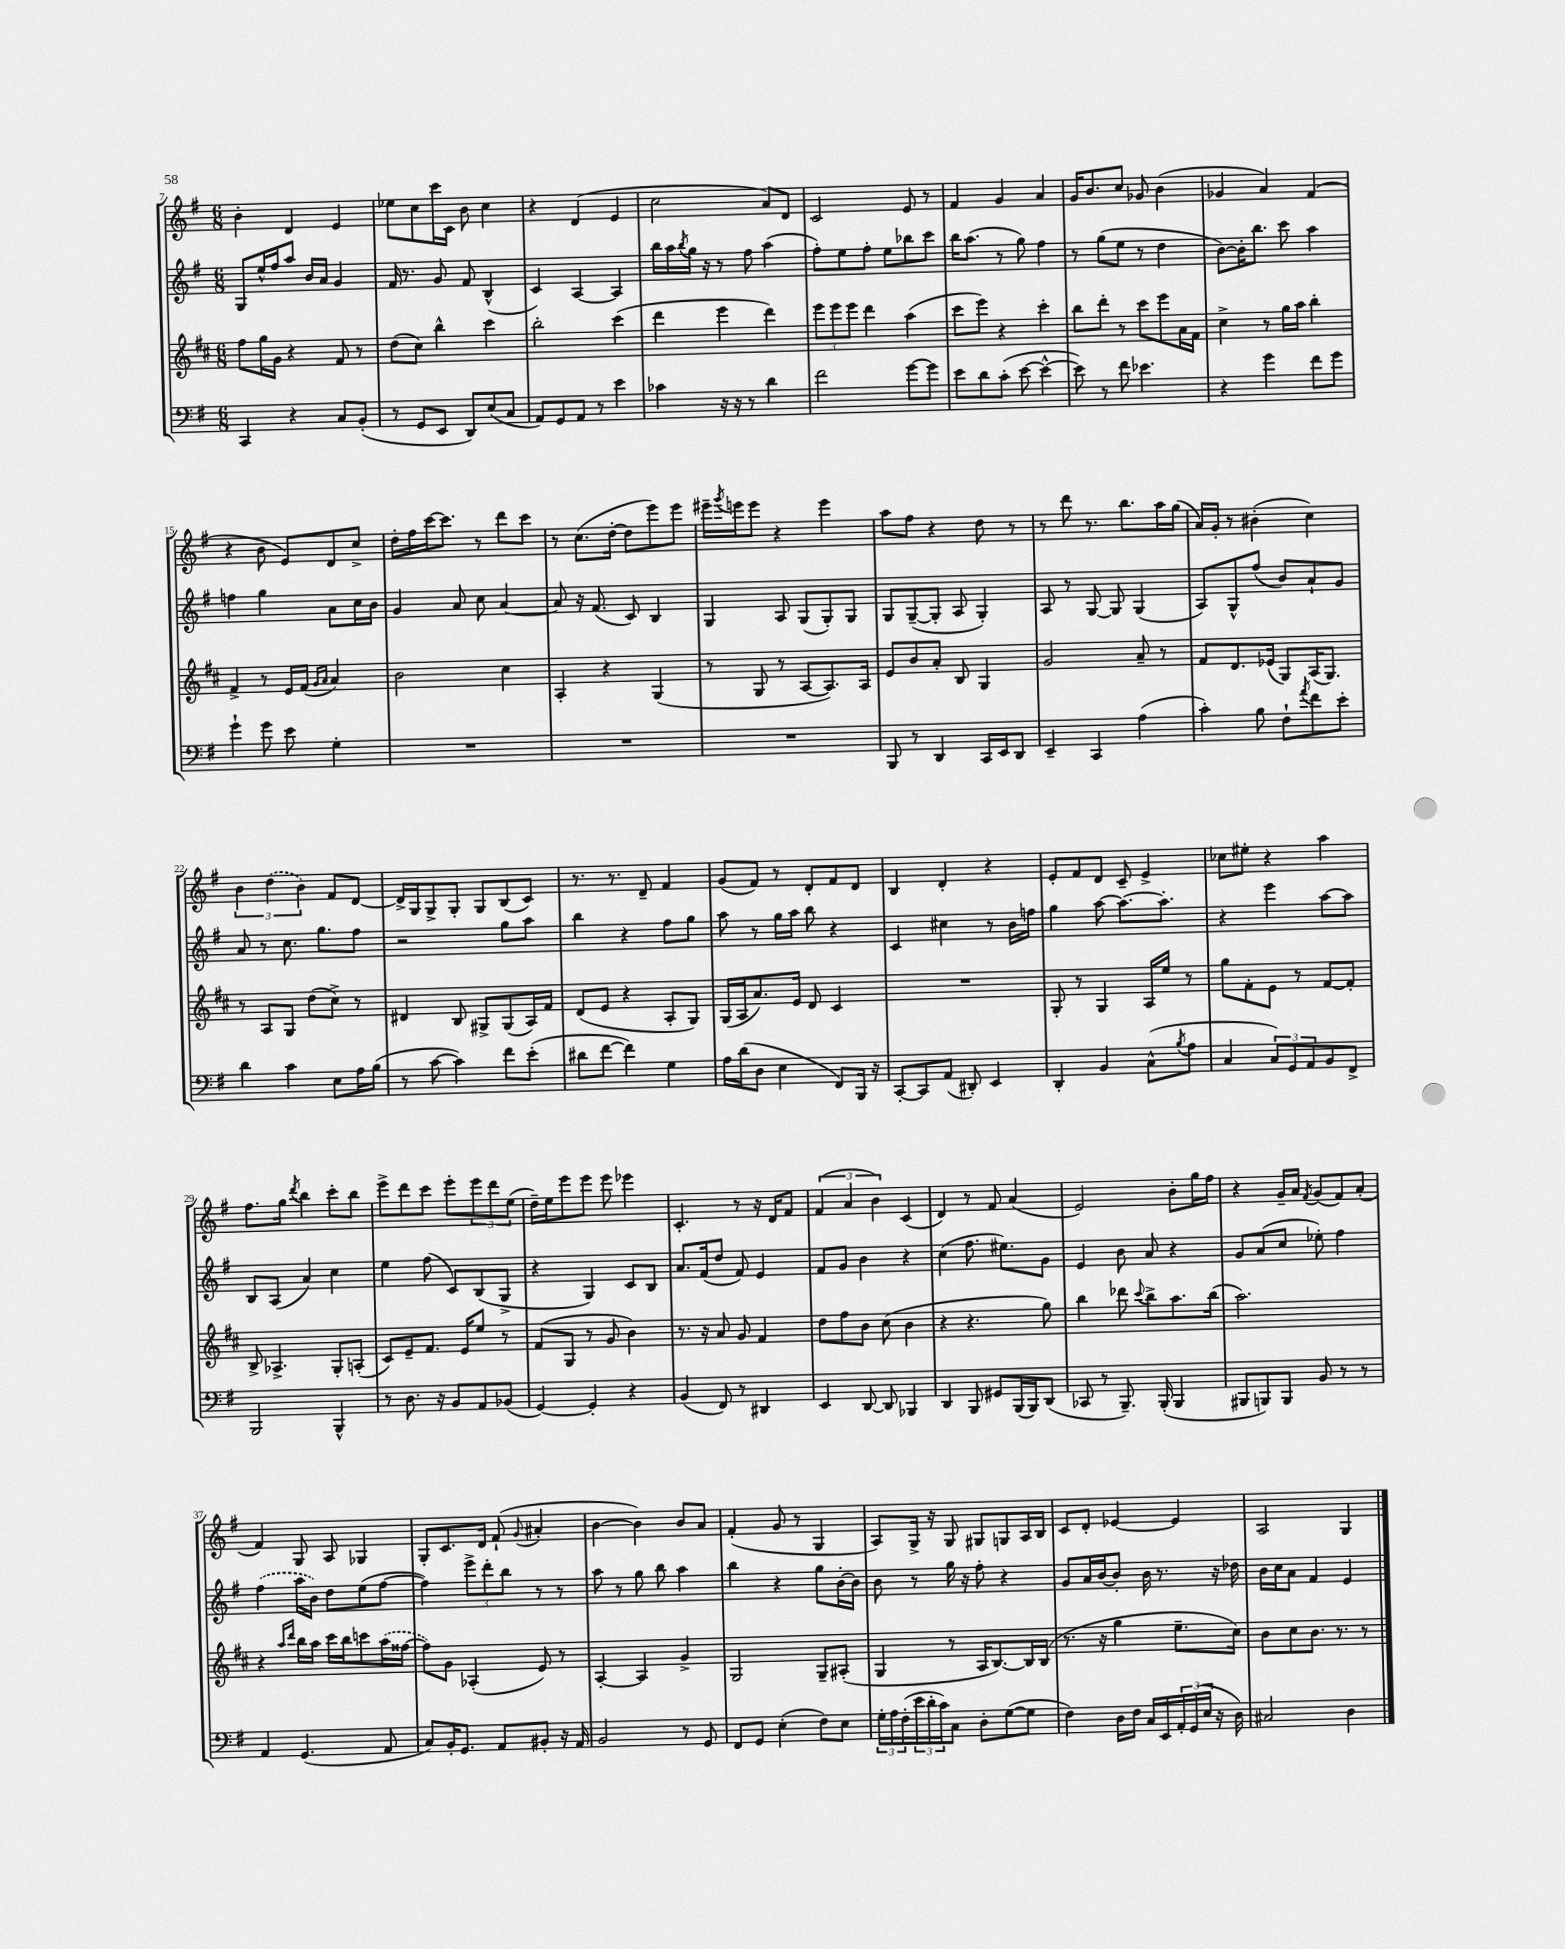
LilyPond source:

<<
\new StaffGroup <<
\new Staff = "s0" {
    \clef treble \key g \major \numericTimeSignature \time 6/8
    b'4-. d'4 e'4 |
    ees''8 c''8 c'''16 c'16 b'8 c''4 |
    r4 d'4( e'4 |
    c''2 a'8) d'8 |
    c'2 e'8 r8 |
    fis'4 g'4 a'4 |
    g'16 b'8. c''8 ges'8 b'4( |
    ges'4 a'4) fis'4( |
    r4 b'8 e'8) d'8 c''8-> |
    d''16-. fis''16 c'''16~ c'''8. r8 d'''8 c'''8 |
    r8 c''8.( d''16~-. d''8 e'''8) e'''8 |
    eis'''16-- \acciaccatura { g'''8 } e'''16 e'''8 r4 e'''4 |
    a''8 fis''8 r4 d''8 r8 |
    r8 d'''8 r8. b''8. a''16 g''16( |
    a'16) g'16-. r8 bis'4-.( c''4) |
    \tuplet 3/2 { b'4 \once \slurDashed d''4( b'4) } fis'8 d'8~ |
    d'16-> g16 g8-> g8-. g8 b8( c'8) |
    r8. r8. d'8-- fis'4 |
    g'8( fis'8) r8 d'8-. fis'8 d'8 |
    b4 d'4-. r4 |
    e'8-. fis'8 d'8 c'8-- e'4-> |
    ces''8 eis''8-. r4 a''4 |
    fis''8. g''16 \acciaccatura { d'''8 } b''4 c'''8-. b''8 |
    e'''8-> d'''8 c'''8 e'''8-. \tuplet 3/2 { e'''8 d'''8 e''8( } |
    d''16--) e''16 e'''8 e'''8 e'''8 ees'''4 |
    c'4.-. r8 r16 d'16 fis'8 |
    \tuplet 3/2 { fis'4( a'4 b'4) } c'4( |
    d'4) r8 fis'8 a'4( |
    e'2) b'8-. g''16 fis''16 |
    r4 g'16-- a'16 \acciaccatura { fis'8 } g'8( fis'8) a'8-.( |
    fis'4) g8 a8 ges4 |
    g8-. c'8. d'16 fis'8-!( \appoggiatura { g'8 } ais'4-. |
    b'4~ b'4) b'8 a'8 |
    fis'4-.( g'8 r8 g4 |
    a8) g16-> r16 g8 gis8 g8 a16 b16 |
    c'8 d'8-. ees'4~ ees'4 |
    a2 g4 \bar "|." |
}
\new Staff = "s1" {
    \clef treble \key g \major \numericTimeSignature \time 6/8
    g8 e''16-^ fis''16 a''8 b'16 a'16 g'4 |
    fis'16 r8. g'8 fis'8 b4-^( |
    c'4) a4~ a4 |
    b''16 a''16 \acciaccatura { b''8 } g''16 r16 r8 fis''8 a''4( |
    fis''8-.) e''8 fis''8-. e''8 bes''8 c'''8 |
    b''16 a''8.( r8 g''8) fis''4 |
    r8 g''8( e''8 r8 d''4 |
    b'8~) b'16-. b''8. c'''8 a''4 |
    f''4 g''4 a'8 c''16 b'16 |
    g'4 a'8 c''8 a'4~ |
    a'8 r16 fis'8.( c'8) b4 |
    g4 a8 g8( g8-.) g8 |
    g8 g8~--( g8-. a8 g4-.) |
    a8 r8 g8~ g8 g4( |
    a8) g8-^ fis''8( b'8) a'8-! g'8 |
    a'8 r8 c''8. g''8. fis''8 |
    r2 g''8 a''8 |
    b''4 r4 fis''8 g''8 |
    a''8 r8 g''16 a''16 b''8 r4 |
    c'4 cis''4 r8 b'16 f''16 |
    g''4 a''8~ a''8.~ a''8.-. |
    r4 e'''4 a''8~ a''8 |
    b8 a8( a'4) c''4 |
    e''4 fis''8( c'8) b8( g8-> |
    r4 g4) c'8 b8 |
    a'8. fis'16( d''8 fis'8) e'4 |
    fis'8 g'8 b'4 r4 |
    c''4( fis''8. eis''8.) g'8 |
    e'4 b'8 a'8 r4 |
    g'8 a'8( c''8 ees''8-.) fis''4 |
    \once \slurDashed fis''4( a''16 b'16) d''8 e''8( fis''8~ |
    fis''4) \tuplet 3/2 { e'''8-> d'''8-. b''8 } r8 r8 |
    a''8 r8 g''8 b''8 a''4 |
    b''4 r4 g''8 b'16~-. b'16 |
    b'8 r8 g''16 r16 fis''8-. r4 |
    g'8 a'16 b'16~ b'8-. b'16 r8. r16 des''16 |
    b'16 c''16 a'8 fis'4 e'4 \bar "|." |
}
\new Staff = "s2" {
    \clef treble \key d \major \numericTimeSignature \time 6/8
    fis''8 g''16 g'16 r4 fis'8 r8 |
    d''8( cis''8) b''4-^ cis'''4 |
    b''2-. cis'''4( |
    d'''4 e'''4 d'''4) |
    \tuplet 3/2 { e'''8 e'''8 e'''8 } d'''4 a''4( |
    cis'''8 e'''8) r4 cis'''4-. |
    b''8 d'''8-. r8 cis'''8 e'''8 a'16 fis'16 |
    cis''4-> r8 g''16 a''16 b''4-. |
    fis'4-> r8 e'16 fis'16( \grace { g'16 a'16 } a'4) |
    b'2 cis''4 |
    a4-. r4 g4( |
    r8 g8 r8 a8~ a8.) a16 |
    e'8 b'8 a'8-. b8 g4 |
    g'2 a'8-- r8 |
    fis'8 d'8. ees'16( g8) a16( g8.) |
    r8 a8 g8 d''8( cis''8->) r8 |
    dis'4 b8 gis8-> gis8( a16) fis'16 |
    d'8( e'8 r4 a8-. g8) |
    g16( a16 a'8.) e'16 d'8 cis'4 |
    R2. |
    g8-. r8 g4 a16 e''16 r8 |
    g''8 fis'8-. e'8 r8 fis'8~ fis'8-. |
    b8-> aes4.-> g8-. a8-.( |
    cis'8) e'8-- fis'8. e'16 e''8 r8 |
    fis'8( g8 r8 g'8 b'4) |
    r8. r16 a'8 g'8 fis'4 |
    d''8 fis''8 b'8 cis''8( b'4 |
    r4 r4. g''8) |
    b''4 des'''8 \appoggiatura { cis'''8 } b''8-> a''8. b''16( |
    a''2.) |
    r4 \grace { a''16 d'''16 } b''16 a''16 cis'''16 b''16 c'''8 \once \slurDashed a''16( fisis''16~ |
    fisis''8) g'8 aes4-.( e'8) r8 |
    a4~-. a4 g'4-> |
    g2 g8-- ais8-.( |
    g4 r8 a16 b8.~) b16 b16( |
    r8. r16 g''4 e''8.-- cis''16) |
    b'8 cis''8 b'8. r8. r8 \bar "|." |
}
\new Staff = "s3" {
    \clef bass \key g \major \numericTimeSignature \time 6/8
    c,4 r4 c8 b,8-.( |
    r8 g,8 e,8 d,8) e8( c8 |
    a,8) g,8 a,8 r8 e'4 |
    ces'4 r16 r16 r8 d'4 |
    fis'2 g'8~ g'8 |
    e'8 d'8 c'8-.( e'8~ e'4~-^ |
    e'8) r8 fis'8 ees'4. |
    r4 g'4 fis'8 g'8 |
    g'4-! g'8 e'8 g4-. |
    R2. |
    R2. |
    R2. |
    b,,8 r8 d,4 c,16 e,16 d,8 |
    e,4-- c,4 a4( |
    c'4-.) b8 fis8-! \acciaccatura { a'8 } fis'8 e'8-. |
    d'4 c'4 e8 a16 b16( |
    r8 c'8~ c'4) fis'8 e'8-.( |
    dis'8 fis'8~ fis'4) g4 |
    a16 d'16( d8 e4 fis,8) b,,16 r16 |
    c,8~-. c,8 a,8( dis,8-.) e,4 |
    d,4-. b,4 c8-^( \acciaccatura { b8 } a8 |
    c4 \tuplet 3/2 { c8) g,8 a,8 } b,8 fis,8-> |
    b,,2 b,,4-^ |
    r8 d8. r16 b,8 a,8 bes,8( |
    g,4~) g,4-. r4 |
    b,4( fis,8) r8 dis,4 |
    e,4 d,8~ d,8 bes,,4 |
    d,4 b,,8 gis,8 b,,16( b,,16) d,8( |
    ces,8 r8 b,,8.--) b,,16-.( b,,4 |
    bis,,8 b,,8) b,,8 b,8 r8 r8 |
    a,4 g,4.( a,8 |
    c8) b,16-. g,8. a,8 bis,8-. r16 a,16 |
    b,2 r8 g,8 |
    fis,8 g,8 e4-.( fis8) e8 |
    \tuplet 3/2 { g16-. a16 fis16-.( } \tuplet 3/2 { e'16 d'16-. c'16) } c8 d8-. g8~( g8 |
    fis4) d16 fis16 c16 e,16 \tuplet 3/2 { a,16-. g,16( e16 } r16 d16) |
    cis2 d4 \bar "|." |
}
>>
>>
\layout { \context { \Score currentBarNumber = #7 } }
